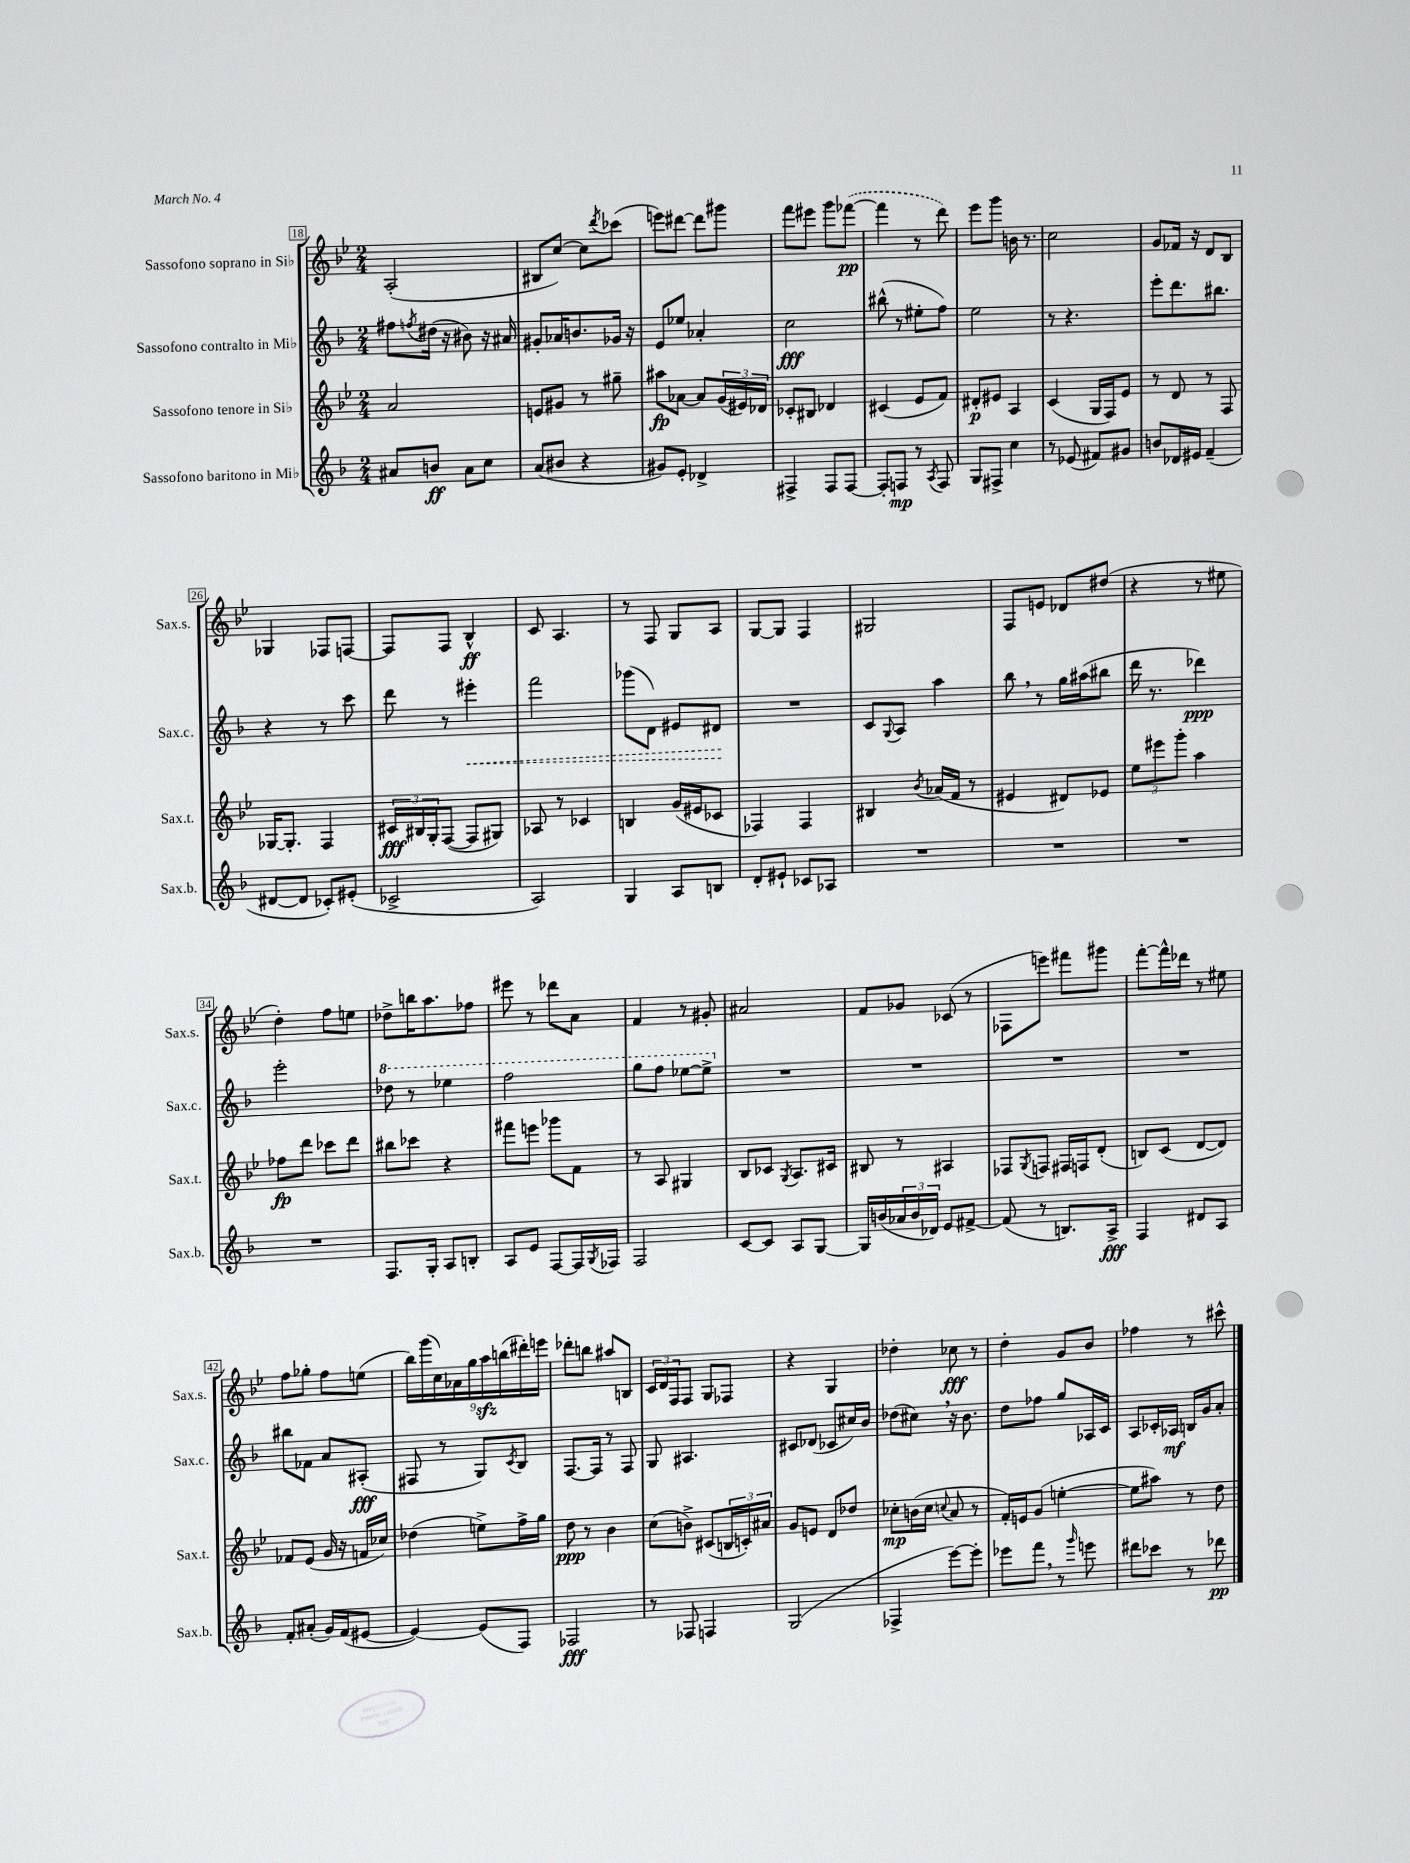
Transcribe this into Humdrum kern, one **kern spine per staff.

**kern	**dynam	**kern	**dynam	**kern	**dynam	**kern	**dynam
*part4	*part4	*part3	*part3	*part2	*part2	*part1	*part1
*staff4	*staff4	*staff3	*staff3	*staff2	*staff2	*staff1	*staff1
*I"Sassofono baritono in Mi♭	*	*I"Sassofono tenore in Si♭	*	*I"Sassofono contralto in Mi♭	*	*I"Sassofono soprano in Si♭	*
*I'Sax.b.	*	*I'Sax.t.	*	*I'Sax.c.	*	*I'Sax.s.	*
*clefG2	*	*clefG2	*	*clefG2	*	*clefG2	*
*k[b-]	*	*k[b-e-]	*	*k[b-]	*	*k[b-e-]	*
*M2/4	*	*M2/4	*	*M2/4	*	*M2/4	*
=18	=18	=18	=18	=18	=18	=18	=18
8a#X/L	.	2a/	.	8ff#X\L	.	(2A'/	.
.	.	.	.	8qffn/	.	.	.
8bn/J	ff	.	.	(16dd#X\Jk	.	.	.
.	.	.	.	16r	.	.	.
8a#\L	.	.	.	8b#X\)	.	.	.
8cc\J	.	.	.	16r	.	.	.
.	.	.	.	16a#X/	.	.	.
=19	=19	=19	=19	=19	=19	=19	=19
(8a/L	.	8en/L	.	8g#X'/L	.	8B#X/L	.
8b#X/J	.	8g#X/J	.	16a-X/K	.	[8cc/J)	.
.	.	.	.	8.bn/	.	.	.
4r	.	8r	.	.	.	8cc\L]	.
.	.	.	.	.	.	8qddd/	.
.	.	8gg#X~\	.	16g-X/Jk	.	(8ccc-X\J	.
.	.	.	.	16r	.	.	.
=20	=20	=20	=20	=20	=20	=20	=20
8g#X/L)	.	8aa#X\L	fp	8e/L	.	8eeen\L)	.
8e'/J	.	[8a-X\J	.	8ee-X/J	.	[8ddd#X\J	.
4d-X^/	.	8a-/L]	.	4a-X'/	.	8ddd#\L]	.
.	.	(24g/L	.	.	.	8ggg#X\J	.
.	.	24e#X/)	.	.	.	.	.
.	.	24d-X/JJ	.	.	.	.	.
=21	=21	=21	=21	=21	=21	=21	=21
4F#X^/	.	8c-X'/L	.	2cc\	fff	8fff\L	.
.	.	8B#X/J	.	.	.	8eee#X\J	.
8F#/L	.	4d-X/	.	.	.	8ggg\L	.
[8F#/J	.	.	.	.	.	([8fff-X\J	pp
=22	=22	=22	=22	=22	=22	=22	=22
8F#'/L]	.	(4c#X/	.	(8bb#X^^\	.	4fff-\]	.
8Fn/J	mp	.	.	8r	.	.	.
8r	.	8e-/L	.	8ee#X'\L	.	8r	.
8qA/	.	.	.	.	.	.	.
8F/	.	8f/J)	.	8ff\J)	.	8ddd\)	.
=23	=23	=23	=23	=23	=23	=23	=23
8G/L	.	8d#X'/L	p	2ee\	.	8eee-\L	.
8F#X^/J	.	8e#X/J	.	.	.	8ggg\J	.
4cc\	.	4A/	.	.	.	16bn\	.
.	.	.	.	.	.	8.r	.
=24	=24	=24	=24	=24	=24	=24	=24
8r	.	(4c/	.	8r	.	2cc\	.
(8e-X/	.	.	.	4.r	.	.	.
8f#X/L)	.	16G/LL	.	.	.	.	.
.	.	16F/J)	.	.	.	.	.
8g#X/J	.	8e-/J	.	.	.	.	.
=25	=25	=25	=25	=25	=25	=25	=25
8bn/L	.	8r	.	8eee'\L	.	8g/L	.
16d-X/L	.	8d/	.	8.ddd\	.	16f-X/Jk	.
16e#X/JJ	.	.	.	.	.	16r	.
(4f~/	.	8r	.	.	.	8d/L	.
.	.	.	.	8.bb#X\J	.	.	.
.	.	8F/	.	.	.	8B-/J	.
!!LO:LB:g=z
=26	=26	=26	=26	=26	=26	=26	=26
[8d#X/L	.	[16G-X/KL	.	4r	.	4G-X/	.
.	.	8.G-'/J]	.	.	.	.	.
8d#/J]	.	.	.	.	.	.	.
8c-X'/L)	.	4F/	.	8r	.	8F-X/L	.
(8e#X'/J	.	.	.	8ccc\	.	[8Fn/J	.
=27	=27	=27	=27	=27	=27	=27	=27
2c-X^/	.	24c#X/LL	fff	8ddd\	.	8F/L]	.
.	.	24B#X/	.	.	.	.	.
.	.	24G'/J	.	.	.	.	.
.	.	([8F/J	.	8r	.	8F/J	.
!	!	!	!	!	!LO:HP:b	!	!
.	.	8F/L]	.	4eee#X'\	<	4B-^^/	ff
.	.	8G#X/J)	.	.	.	.	.
=28	=28	=28	=28	=28	=28	=28	=28
2A/)	.	8A-X/	.	2fff\	.	8c/	.
.	.	8r	.	.	.	4.A/	.
.	.	4c-X/	.	.	.	.	.
=29	=29	=29	=29	=29	=29	=29	=29
4G/	.	4Bn/	.	(8ggg-X\L	.	8r	.
.	.	.	.	8d\J)	.	8F/	.
8A/L	.	(16g/LL	.	8e#X/L	.	8G/L	.
.	.	16e#X/J	.	.	.	.	.
8Bn/J	.	8c-X/J	.	8d#X/J	.	8A/J	.
.	.	.	.	.	[	.	.
=30	=30	=30	=30	=30	=30	=30	=30
8d'/L	.	4F-X/)	.	2r	.	[8G/L	.
8e#X`/J	.	.	.	.	.	8G/J]	.
8c-X/L	.	4F-/	.	.	.	4F/	.
8A-X/J	.	.	.	.	.	.	.
=31	=31	=31	=31	=31	=31	=31	=31
2r	.	4B#X/	.	8c/L	.	2G#X/	.
.	.	.	.	8qqG/	.	.	.
.	.	.	.	8A/J	.	.	.
.	.	8qb-/	.	.	.	.	.
.	.	(16a-X/LL	.	4aa\	.	.	.
.	.	16f/JJ	.	.	.	.	.
.	.	8r	.	.	.	.	.
=32	=32	=32	=32	=32	=32	=32	=32
2r	.	4e#X/	.	8bb-,\	.	8F/L	.
.	.	.	.	8r	.	8en/J	.
.	.	8d#X/L)	.	16gg\LL	.	8d-X/L	.
.	.	.	.	(16aa#X\J	.	.	.
.	.	8e-X/J	.	8bb#X\J	.	(8dd#X/J	.
=33	=33	=33	=33	=33	=33	=33	=33
2r	.	12ee-\L	.	16ddd\	.	4r	.
.	.	.	.	8.r	.	.	.
.	.	12eee#X\	.	.	.	.	.
.	.	12ggg'\J	.	.	.	.	.
.	.	4aa\	.	4ddd-X\)	ppp	8r	.
.	.	.	.	.	.	8ee#X\	.
!!LO:LB:g=z
=34	=34	=34	=34	=34	=34	=34	=34
2r	.	8ff-X\L	fp	2eee'\	.	4dd'\)	.
.	.	8ddd\J	.	.	.	.	.
.	.	8ccc-X\L	.	.	.	8ff\L	.
.	.	8ddd\J	.	.	.	8een\J	.
=35	=35	=35	=35	=35	=35	=35	=35
*	*	*	*	*8va	*	*	*
8.F/L	.	8bb#X\L	.	8ddd-X\	.	8dd-X^\L	.
.	.	8ccc-X\J	.	8r	.	16bbn\K	.
16G'/Jk	.	.	.	.	.	8.aa\	.
8A/L	.	4r	.	4eee-X\	.	.	.
8Bn'/J	.	.	.	.	.	8ff-X\J	.
=36	=36	=36	=36	=36	=36	=36	=36
8A/L	.	8fff#X\L	.	2fff\	.	8eee#X\	.
8e/J	.	8eeen\J	.	.	.	8r	.
[8F/L	.	8ggg-X\L	.	.	.	8ddd-X\L	.
16F/L]	.	8f\J	.	.	.	8a\J	.
8qG/	.	.	.	.	.	.	.
16F-X/JJ	.	.	.	.	.	.	.
=37	=37	=37	=37	=37	=37	=37	=37
2F/	.	8r	.	8ggg\L	.	4f/	.
.	.	8A/	.	8fff\J	.	.	.
.	.	4G#X/	.	[8eee-X\L	.	8r	.
.	.	.	.	8eee-^\J]	.	8g#X'/	.
=38	=38	=38	=38	=38	=38	=38	=38
*	*	*	*	*X8va	*	*	*
[8c/L	.	8B-/L	.	2r	.	2a#X/	.
8c/J]	.	8c-X/J	.	.	.	.	.
.	.	8qG/	.	.	.	.	.
8A/L	.	8.A/L	.	.	.	.	.
[8G/J	.	.	.	.	.	.	.
.	.	16c#X/Jk	.	.	.	.	.
=39	=39	=39	=39	=39	=39	=39	=39
16G/LL]	.	8B#X/	.	2r	.	8f/L	.
(16bn/	.	.	.	.	.	.	.
24a-X/	.	8r	.	.	.	8g-X/J	.
24b/	.	.	.	.	.	.	.
24d-X/JJ)	.	.	.	.	.	.	.
8e/L	.	4A#X/	.	.	.	(8c-X/	.
[8f#X^/J	.	.	.	.	.	8r	.
=40	=40	=40	=40	=40	=40	=40	=40
(8f#/]	.	8F-X/L	.	2r	.	8F-X\L	.
.	.	8qG/	.	.	.	.	.
8r	.	8Fn/J	.	.	.	8eeen\J)	.
8.Bn/L)	.	16F#X/LL	.	.	.	8fff#X\L	.
.	.	16Fn/J	.	.	.	.	.
.	.	(8d'/J	.	.	.	8ggg#X\J	.
16A^/Jk	fff	.	.	.	.	.	.
=41	=41	=41	=41	=41	=41	=41	=41
4F/	.	8Bn/L)	.	2r	.	[8fff'\L	.
.	.	(8c/J	.	.	.	16fff^^\L]	.
.	.	.	.	.	.	16ddd-X\JJ	.
8d#X/L	.	[8d/L	.	.	.	8r	.
8A/J	.	8d/J])	.	.	.	8ee#X\	.
!!LO:LB:g=z
=42	=42	=42	=42	=42	=42	=42	=42
8f'/L	.	8f-X/L	.	8bb#X\L	.	8ff\L	.
(8a#X'/J	.	(8e-/J	.	8f-X\J	.	8gg-X'\J	.
16g/LL)	.	16g/	.	8a/L	.	8ff\L	.
(16f/J	.	16r	.	.	.	.	.
[8e#X/J	.	16fn/LL	.	(8A#X'/J	fff	(8een\J	.
.	.	16cc-X/JJ)	.	.	.	.	.
=43	=43	=43	=43	=43	=43	=43	=43
4e#/_)	.	(4dd-X\	.	8F#X/	.	18bb-\LL)	.
.	.	.	.	.	.	(18ggg\	.
.	.	.	.	.	.	18cc\)	.
.	.	.	.	8r	.	.	.
.	.	.	.	.	.	18a-X\	.
.	.	.	.	.	.	18gg\	.
(8e#/L]	.	8een^\L)	.	8G/L)	.	.	.
.	.	.	.	.	.	18aazz\	.
.	.	.	.	.	.	(18bbn\	.
.	.	.	.	8qc/	.	.	.
8F/J)	.	16ff^\L	.	8B-/J	.	.	.
.	.	.	.	.	.	18ddd#X'\)	.
.	.	16gg\JJ	.	.	.	.	.
.	.	.	.	.	.	18eeen\JJ	.
=44	=44	=44	=44	=44	=44	=44	=44
2F-X/	fff	8dd\	ppp	[8.F/L	.	8ddd-X'\L	.
.	.	8r	.	.	.	8bbn\J	.
.	.	.	.	16F/Jk]	.	.	.
.	.	4b-\	.	8r	.	8aa#X/L	.
.	.	.	.	8F/	.	8Bn/J	.
=45	=45	=45	=45	=45	=45	=45	=45
8r	.	(8cc\L	.	8G/	.	24c/LL	.
.	.	.	.	.	.	24d/	.
.	.	.	.	.	.	24F/J	.
8F-X/	.	8bn^\J)	.	4.A#X/	.	8F/J	.
4Fn/	.	(8c#X/L	.	.	.	8G/L	.
.	.	24Bn/L	.	.	.	8F-X/J	.
.	.	24cn'/)	.	.	.	.	.
.	.	24a#X/JJ	.	.	.	.	.
=46	=46	=46	=46	=46	=46	=46	=46
(2G/	.	8g/L	.	8c#X/L	.	4r	.
.	.	8en/J	.	(8d-X/J	.	.	.
.	.	8d/L	.	8c-X/L	.	4G/	.
.	.	8dd-X/J	.	16cc#X/L)	.	.	.
.	.	.	.	16b-/JJ	.	.	.
=47	=47	=47	=47	=47	=47	=47	=47
4F-X^/	.	8cc-X'\L	mp	(8dd-X\L	.	4dd-X'\	.
.	.	(16bn\L	.	8cc#X,\J)	.	.	.
.	.	16cc-\JJ	.	.	.	.	.
.	.	8qqccn/	.	.	.	.	.
[8eee\L)	.	8a/	.	16r	.	8cc-X\	fff
.	.	.	.	8.b-\	.	.	.
8eee'\J]	.	8r	.	.	.	8r	.
=48	=48	=48	=48	=48	=48	=48	=48
8eee-X\L	.	16f'/LL)	.	8dd\L	.	4dd'\	.
.	.	16en/J	.	.	.	.	.
8fff,\J	.	(8g/J	.	8ff-X\J	.	.	.
8r	.	[4een'\	.	8gg/L	.	8g/L	.
16qqggg/	.	.	.	.	.	.	.
8eeen\	.	.	.	16A-X/L	.	8b-/J	.
.	.	.	.	16c/JJ	.	.	.
=49	=49	=49	=49	=49	=49	=49	=49
8ddd#X\L	.	8ee\L]	.	8A/L	.	4ff-X\	.
8ccc-X\J	.	8aa#X\J)	.	16c-X'/L	.	.	.
.	.	.	.	16A-X/JJ	mf	.	.
8r	.	8r	.	16Bn/LL	.	8r	.
.	.	.	.	16g/J	.	.	.
8ddd-X\	pp	8dd\	.	8a'/J	.	8ccc#X^^\	.
==	==	==	==	==	==	==	==
*-	*-	*-	*-	*-	*-	*-	*-
